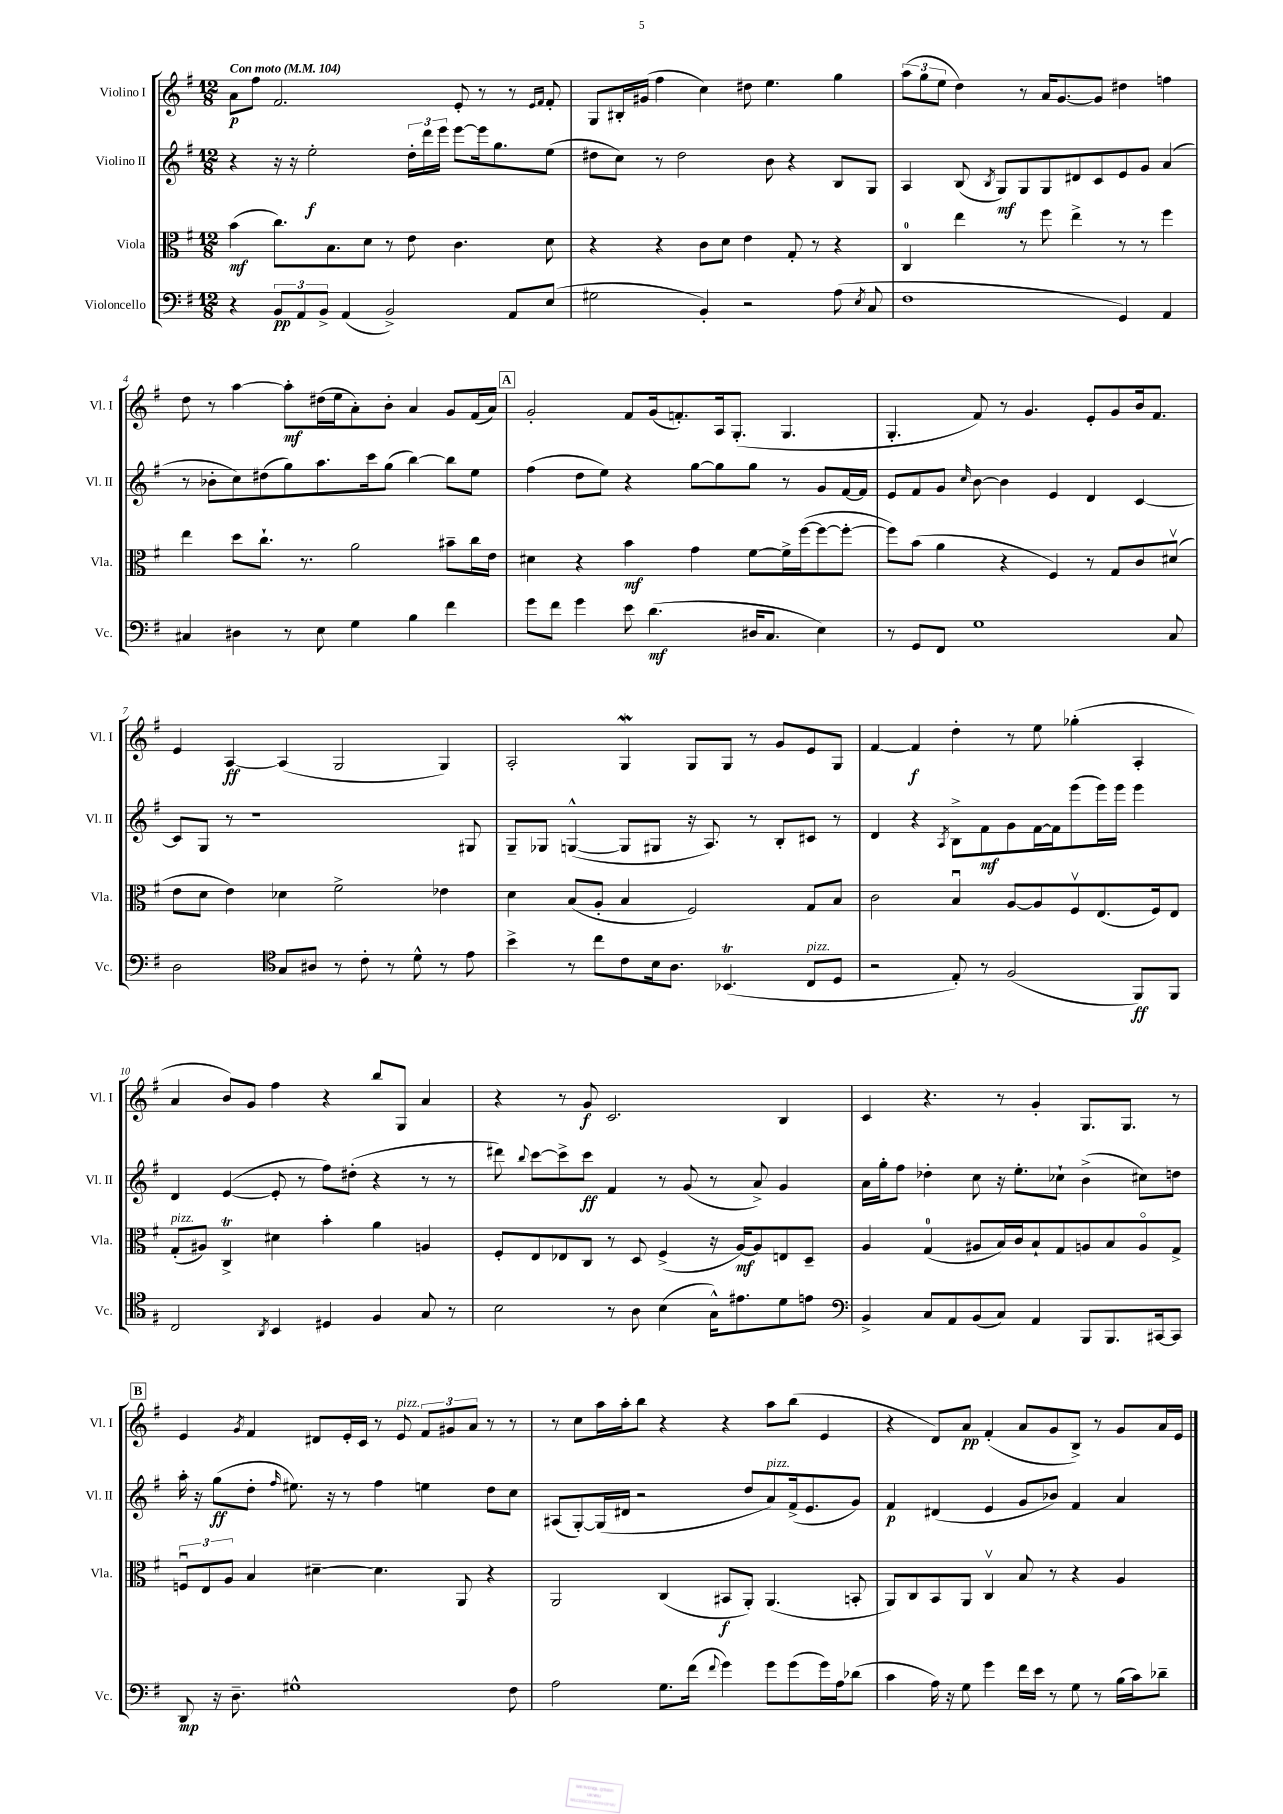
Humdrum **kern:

**kern	**kern	**kern	**kern
*staff4	*staff3	*staff2	*staff1
*clefF4	*clefC3	*clefG2	*clefG2
*k[f#]	*k[f#]	*k[f#]	*k[f#]
*M12/8	*M12/8	*M12/8	*M12/8
*MM104	*MM104	*MM104	*MM104
4r	(4b	4r	8a
.	.	.	8ff#
12BB	8.cc)	16r	2.f#
.	.	16r	.
12AA	.	.	.
.	.	2ee'	.
12BB^	.	.	.
.	8.B	.	.
(4AA	.	.	.
.	8d	.	.
2BB^)	8r	.	.
.	8e	24dd'	.
.	.	24ddd	.
.	.	24eee	.
.	4.c	[8eee	8e'
.	.	16eee]	8r
.	.	8.gg	.
8AA	.	.	8r
.	.	.	16qqe
.	.	.	16qqf#
(8E	8d	(8ee	8f#'
=	=	=	=
2G#	4r	8dd#	8G
.	.	8cc)	16B#'
.	.	.	(16g#
.	4r	8r	4ff#
.	.	2dd#	.
4BB')	8c	.	4cc)
.	8d	.	.
2r	4e	.	8dd#
.	.	8b	4.ee
.	8G'	4r	.
.	8r	.	.
(8A	4r	8B	4gg
8qE	.	.	.
8C	.	8G	.
=	=	=	=
1F#	4C	4A	(12aa
.	.	.	12gg
.	.	.	12ee
.	4ee	(8B	4dd)
.	.	8qB	.
.	.	8G)	.
.	8r	8G	8r
.	8ff#	8G	16a
.	.	.	[8.g
.	4ee^	8d#	.
.	.	8c	8g]
4GG)	8r	8e	4dd#
.	8r	8g	.
4AA	4ff#	(4a	4ff
=	=	=	=
4C#	4ee	8r	8dd
.	.	8b-'	8r
4D#	8dd	8cc)	[4aa
.	8.cc`	(8dd#	.
8r	.	8gg)	8aa']
.	8.r	.	.
8E	.	8.aa	(16dd#
.	.	.	16ee
4G	2a	.	8a')
.	.	16ccc	.
.	.	(8gg	8b'
4B	.	[4bb)	4a
4f#	8b#~	8bb]	8g
.	16cc	8ee	(16f#
.	16e	.	16a)
=	=	=	=
8g	4d#	(4ff#	2g'
8f#	.	.	.
4g	4r	8dd	.
.	.	8ee)	.
8e	4b	4r	8f#
(4.d	.	.	(16g
.	.	.	8.f')
.	4g	[8gg	.
.	.	8gg]	16A
.	.	.	(8.G'
16D#	[8f#	8gg	.
8.C	.	.	.
.	16f#^]	8r	4.G
.	([16ff#	.	.
4E)	8ff#_	8g	.
.	8ff#'_	[16f#	.
.	.	16f#]	.
=	=	=	=
8r	8ff#])	8e	4.G'
8GG	(8b	8f#	.
8FF#	4a	8g	.
.	.	16qqcc	.
1G	.	[8b	8f#)
.	4r	4b]	8r
.	.	.	4.g
.	4F#)	4e	.
.	8r	4d	8e'
.	8G	.	8g
.	8c	[4c	16b
.	.	.	8.f#
8C	(8d#v	.	.
=	=	=	=
2D	8e	8c]	4e
.	8d	8G	.
.	4e)	8r	[4A
.	.	1r	.
*clefC4	*	*	*
8G	4d-	.	(4A]
8A#	.	.	.
8r	2f#^	.	2G
8c'	.	.	.
8r	.	.	.
8d^^	.	.	.
8r	4e-	.	4G)
8e	.	8G#	.
=	=	=	=
4b^	4d	8G~	2A'
.	.	8G-	.
8r	(8B	([4G^^	.
8cc	8A'	.	.
8c	4B	8G]	4G
16B	.	8G#	.
8.A	.	.	.
.	2F#)	16r	8G
.	.	8.A)	.
(4.BB-	.	.	8G
.	.	8r	8r
.	.	8B'	8g
8C	8G	8c#	8e
8D	8B	8r	8G
=	=	=	=
2r	2c	4d	[4f#
.	.	4r	4f#]
.	.	8qA	.
8E')	4Bu	8B^	4dd'
8r	.	8f#	.
(2F#	[8A	8g	8r
.	8A]	[16f#	8ee
.	.	16f#]	.
.	8F#v	(8eee	(4gg-'
.	(8.E	16eee)	.
.	.	16eee	.
8FF#)	.	4eee	4A'
.	16F#)	.	.
8FF#	8E	.	.
=	=	=	=
2C	(8G'	4d	4a
.	8A#)	.	.
.	4C^	([4e	8b)
.	.	.	8g
8qAA	.	.	.
4BB	4d#	8e']	4ff#
.	.	8r	.
4D#	4b'	8ff#)	4r
.	.	(8dd#'	.
4F#	4a	4r	8bb
.	.	.	8G
8G	4A	8r	4a
8r	.	8r	.
=	=	=	=
2B	8F#'	8ddd#)	4r
.	.	8qqbb	.
.	8E	[8ccc	.
.	8E-	8ccc^]	8r
.	8C	8ccc	8g
8r	8r	4f#	2.c
8A	8D	.	.
(4B	(4F#^	8r	.
.	.	(8g	.
16G^^)	16r	8r	.
8.e#	[16A)	.	.
.	8A]	8a^)	.
8d	8E	4g	4B
8e	8D~	.	.
=	=	=	=
*clefF4	*	*	*
4BB^	4A	16a	4c
.	.	16gg'	.
.	.	8ff#	.
8C	(4G	4dd-'	4.r
8AA	.	.	.
(8BB	8A#	8cc	.
8C)	16B)	16r	8r
.	16c	8.ee'	.
4AA	8B`	.	4g'
.	8G	8cc-`	.
8BBB	8A	(4b^	8.G
8.BBB	8B	.	.
.	.	.	8.G
.	8Ao	8cc#)	.
[16CC#	.	.	.
8CC#]	8G^	8dd	8r
=	=	=	=
8DD	12Fu	16aa'	4e
.	.	16r	.
.	12E	.	.
16r	.	(8gg	.
.	12A	.	.
8.D~	.	.	.
.	.	.	8qg
.	4B	8dd'	4f#
.	.	16qqff#	.
1G#^^	.	8.ee#)	.
.	[4d#~	.	8d#
.	.	16r	.
.	.	8r	16e'
.	.	.	16c
.	4.d#]	4ff#	8r
.	.	.	8e
.	.	4ee	12f#
.	.	.	12g#
.	8AA	.	.
.	.	.	12a
.	4r	8dd	8r
8F#	.	8cc	8r
=	=	=	=
2A	2AA	(8A#	8r
.	.	[8G')	8cc
.	.	(16G]	16aa
.	.	16d#	16aa'
.	.	2r	8bb
8.G	(4C	.	4r
(16f#	.	.	.
8qqf#	.	.	.
4g)	8BB#	.	4r
.	8AA')	8dd	.
8g	(4.AA	8a)	8aa
(8g	.	(16f#^	(8bb
.	.	8.e	.
16g)	.	.	4e
16A	.	.	.
(8d-	8BB'	8g)	.
=	=	=	=
4c	8AA)	4f#	4r
.	8C	.	.
16A)	8BB	(4d#	8d)
16r	.	.	.
8G	8AA	.	8a
4g	4Cv	4e	(4f#'
16f#	8B	8g	8a
16e	.	.	.
8r	8r	8b-)	8g
8G	4r	4f#	8B^)
8r	.	.	8r
(16B	4A	4a	8g
16c)	.	.	.
8d-~	.	.	16a
.	.	.	16e
==	==	==	==
*-	*-	*-	*-
